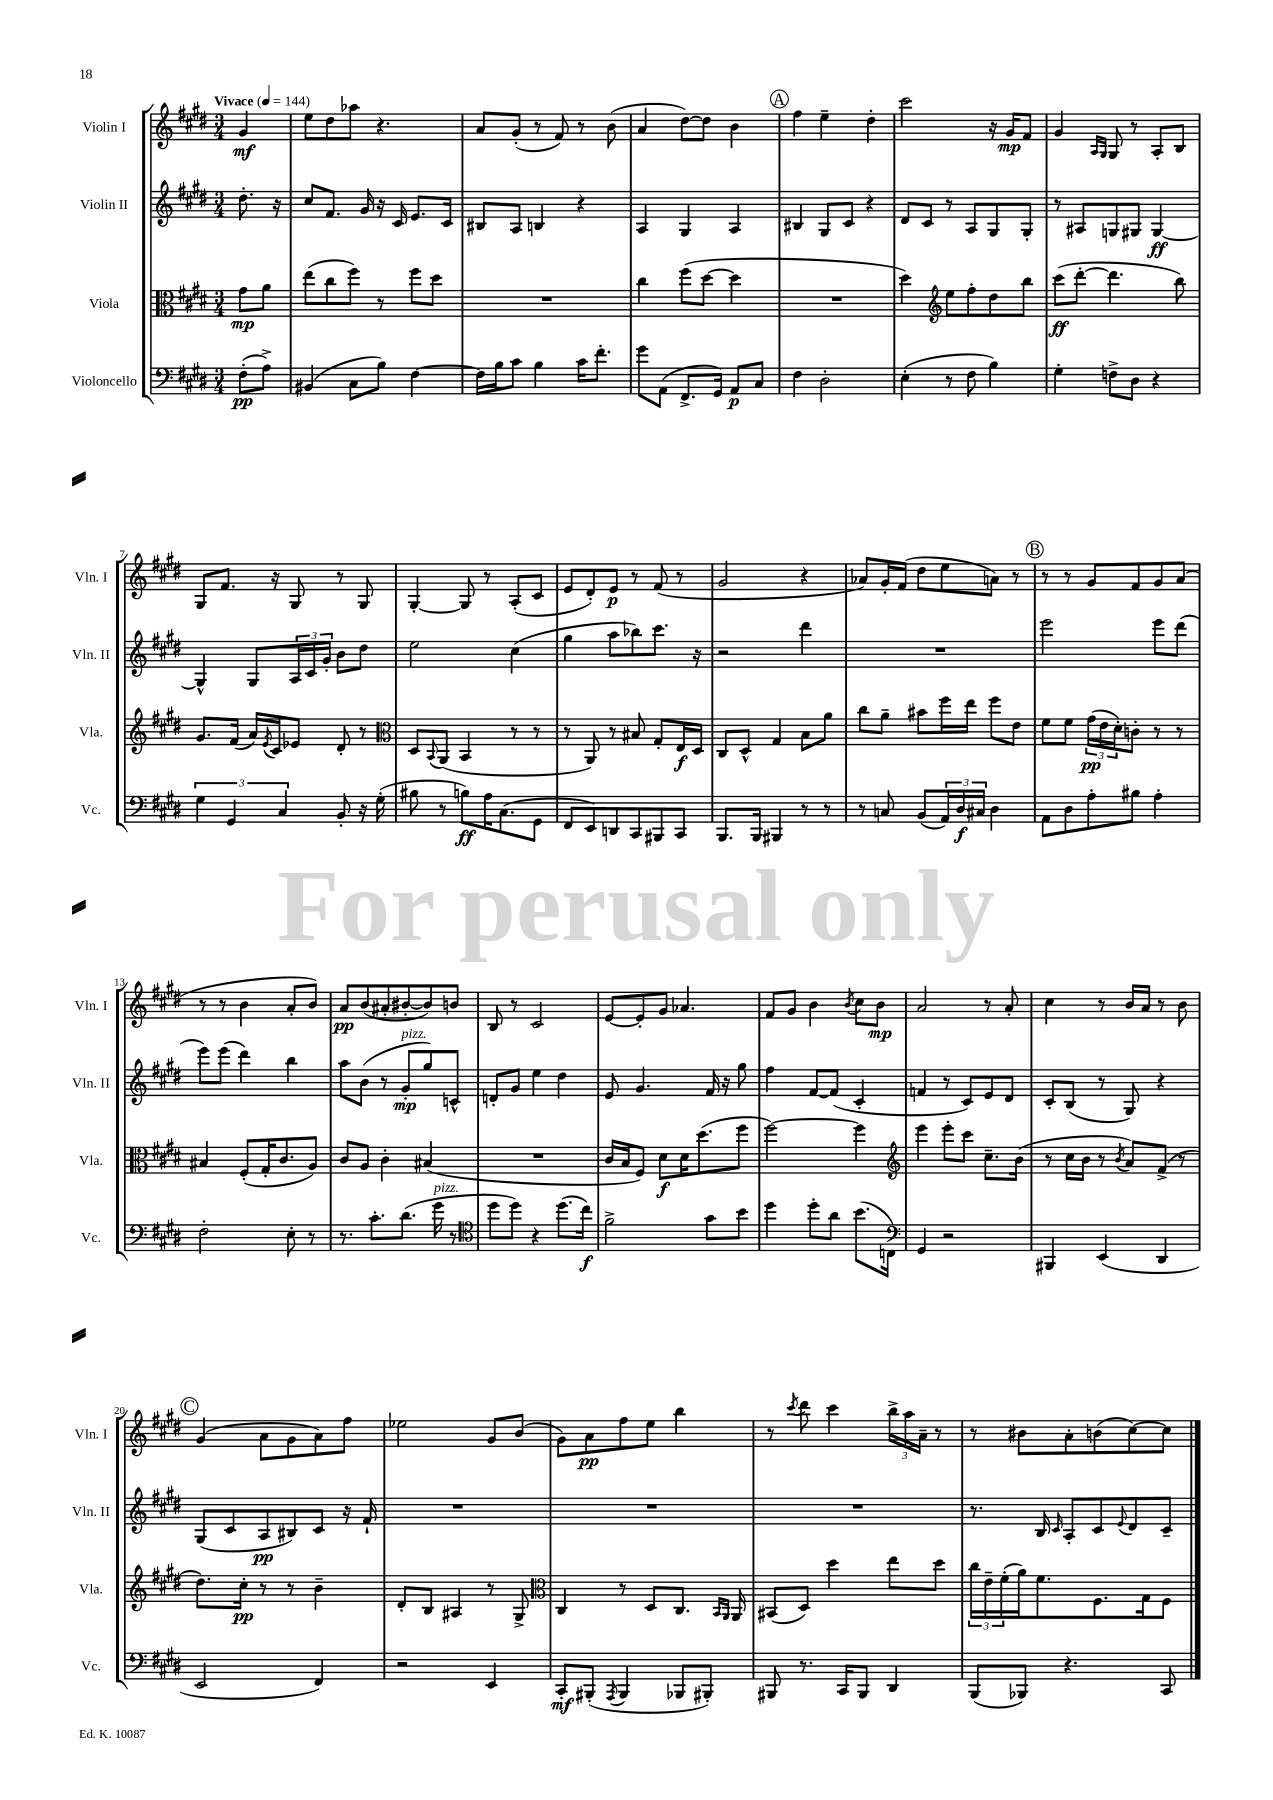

**kern	**kern	**kern	**kern
*staff4	*staff3	*staff2	*staff1
*clefF4	*clefC3	*clefG2	*clefG2
*k[f#c#g#d#]	*k[f#c#g#d#]	*k[f#c#g#d#]	*k[f#c#g#d#]
*M3/4	*M3/4	*M3/4	*M3/4
*MM144	*MM144	*MM144	*MM144
(8F#'	8g#	8.dd#'	4g#
8A^)	8a	.	.
.	.	16r	.
=	=	=	=
(4BB#	(8ee	8cc#	8ee
.	8cc#	8.f#	8dd#
8C#	8ff#)	.	8aa-
.	.	16g#	.
8B)	8r	16r	4.r
.	.	16c#	.
[4F#	8ff#	8.e	.
.	8dd#	.	.
.	.	16c#	.
=	=	=	=
16F#]	2.r	8B#	8a
16B	.	.	.
8c#	.	8A	(8g#'
4B	.	4B	8r
.	.	.	8f#)
16c#	.	4r	8r
8.f#'	.	.	.
.	.	.	(8b
=	=	=	=
8g#	4cc#	4A	4a
(8AA	.	.	.
8.FF#^	(8ff#	4G#	[8dd#)
.	[8dd#	.	8dd#]
16GG#)	.	.	.
8AA	4dd#]	4A	4b
8C#	.	.	.
=	=	=	=
4F#	2.r	4B#	4ff#
2D#'	.	8G#	4ee~
.	.	8c#	.
.	.	4r	4dd#'
=	=	=	=
(4E'	4dd#)	8d#	2ccc#
.	.	8c#	.
*	*clefG2	*	*
8r	8ee	8r	.
8F#	8ff#'	8A	.
4B)	8dd#	8G#	16r
.	.	.	16g#
.	8bb	8G#'	8f#
=	=	=	=
4G#'	(8ccc#	8r	4g#
.	[8ddd#'	8A#	.
.	.	.	16qqA
.	.	.	16qqG#
8F^	4.ddd#]	8G	8G#
8D#	.	8G#	8r
4r	.	[4G#	8A'
.	8bb)	.	8B
=	=	=	=
6G#	8.g#	4G#^^]	8G#
.	.	.	8.f#
6GG#	.	.	.
.	(16f#	.	.
.	16a)	8G#	.
.	8qe	.	.
.	16c#	.	16r
6C#	.	.	.
.	8e-	24A	8G#
.	.	24c#	.
.	.	24g#'	.
8BB'	8d#'	8b	8r
16r	8r	8dd#	8G#
(16G#'	.	.	.
=	=	=	=
*	*clefC3	*	*
8B#	8D#	2ee	[4G#'
.	8qqBB	.	.
8r	(8AA	.	.
8B)	4BB	.	8G#]
16A	.	.	8r
(8.C#	.	.	.
.	8r	(4cc#	(8A'
8GG#	8r	.	8c#
=	=	=	=
8FF#	8r	4gg#	8e
8EE)	8AA)	.	8d#')
8DD	8r	8aa	8e
8CC#	8B#	8bb-)	8r
8BBB#	8G#'	8.ccc#	(8f#
8CC#	16E	.	8r
.	16D#	16r	.
=	=	=	=
8.BBB	8C#	2r	2g#
.	8D#^^	.	.
16BBB	.	.	.
4BBB#	4G#	.	.
8r	8B	4ddd#	4r
8r	8a	.	.
=	=	=	=
8r	8cc#	2.r	8a-)
8C	8a~	.	16g#'
.	.	.	(16f#
(8BB	8b#	.	8dd#
24AA)	16ff#	.	8ee
24D#	.	.	.
.	16ee	.	.
24C#	.	.	.
4D#	8ff#	.	8a)
.	8e	.	8r
=	=	=	=
8AA	8f#	2eee	8r
8D#	8f#	.	8r
8A'	(24g#	.	8g#
.	24e	.	.
.	24d#')	.	.
8B#	8c'	.	8f#
4A'	8r	8eee	8g#
.	8r	(8ddd#	(8a
=	=	=	=
2F#'	4B#	8eee)	8r
.	.	(8eee	8r
.	(8F#'	4ddd#)	4b
.	16G#'	.	.
.	8.c#	.	.
8E'	.	4bb	8a'
8r	8A)	.	8b)
=	=	=	=
8.r	8c#	8aa	8a
.	8A	(8b	(8b
8.c#'	.	.	.
.	4c#'	8r	8a#'
(8.d#	.	8g#'	[8b#'
.	(4B#	8gg#)	8b#])
16g#	.	.	.
8r	.	8c^^	8b
=	=	=	=
*clefC4	*	*	*
8dd#	2.r	8d'	8B
8dd#)	.	8g#	8r
4r	.	4ee	2c#
(8.dd#	.	4dd#	.
16cc#)	.	.	.
=	=	=	=
2f#^	16c#	8e	[8e
.	16B	.	.
.	8F#)	4.g#	8e']
.	8d#	.	8g#
.	16d#	.	4.a-
.	(8.dd#	.	.
8g#	.	16f#	.
.	.	16r	.
8b	8ff#	8gg#	.
=	=	=	=
4dd#	[2ff#)	4ff#	8f#
.	.	.	8g#
8dd#'	.	[8f#	4b
8a	.	(8f#]	.
.	.	.	8qb
(8.b	4ff#]	4c#'	8cc#
.	.	.	8b
16C)	.	.	.
=	=	=	=
*clefF4	*clefG2	*	*
4GG#	4eee	4f	2a
2r	8eee'	8r	.
.	8ccc#	8c#)	.
.	8.cc#~	8e	8r
.	.	8d#	8a'
.	(16b	.	.
=	=	=	=
4BBB#	8r	8c#'	4cc#
.	16cc#	(8B	.
.	16b	.	.
(4EE	8r	8r	8r
.	8qb	.	.
.	8a)	8G#)	16b
.	.	.	16a
4DD#	(8f#^	4r	8r
.	8r	.	8b
=	=	=	=
2EE	8.dd#)	(8G#	(4g#
.	.	8c#	.
.	16cc#'	.	.
.	8r	8A	8a
.	8r	8B#)	8g#
4FF#)	4b~	8c#	8a)
.	.	16r	8ff#
.	.	16f#`	.
=	=	=	=
2r	8d#'	2.r	2ee-
.	8B	.	.
.	4A#	.	.
4EE	8r	.	8g#
.	8G#^	.	(8b
=	=	=	=
*	*clefC3	*	*
8CC#'	4C#	2.r	8g#)
(8BBB#'	.	.	8a
8qAAA	.	.	.
4BBB#	8r	.	8ff#
.	8D#	.	8ee
8BBB-	8.C#	.	4bb
8BBB#')	.	.	.
.	16qqBB	.	.
.	16qqAA	.	.
.	16AA	.	.
=	=	=	=
8BBB#	(8BB#	2.r	8r
.	.	.	8qccc#
8.r	8D#)	.	8ddd#
.	4dd#	.	4ccc#
16CC#	.	.	.
8BBB#	.	.	.
4DD#	8ee	.	24bb^
.	.	.	24aa
.	.	.	24a~
.	8dd#	.	8r
=	=	=	=
(8BBB	24cc#	8.r	8r
.	24e~	.	.
.	(24f#'	.	.
8BBB-)	16a)	.	8b#
.	8.f#	16B	.
.	.	16qqc#	.
4.r	.	8A'	8a'
.	8.F#	8c#	(8b
.	.	8qqe	.
.	.	8d#	[8cc#)
.	16G#	.	.
8CC#	8F#	8c#~	8cc#]
==	==	==	==
*-	*-	*-	*-
